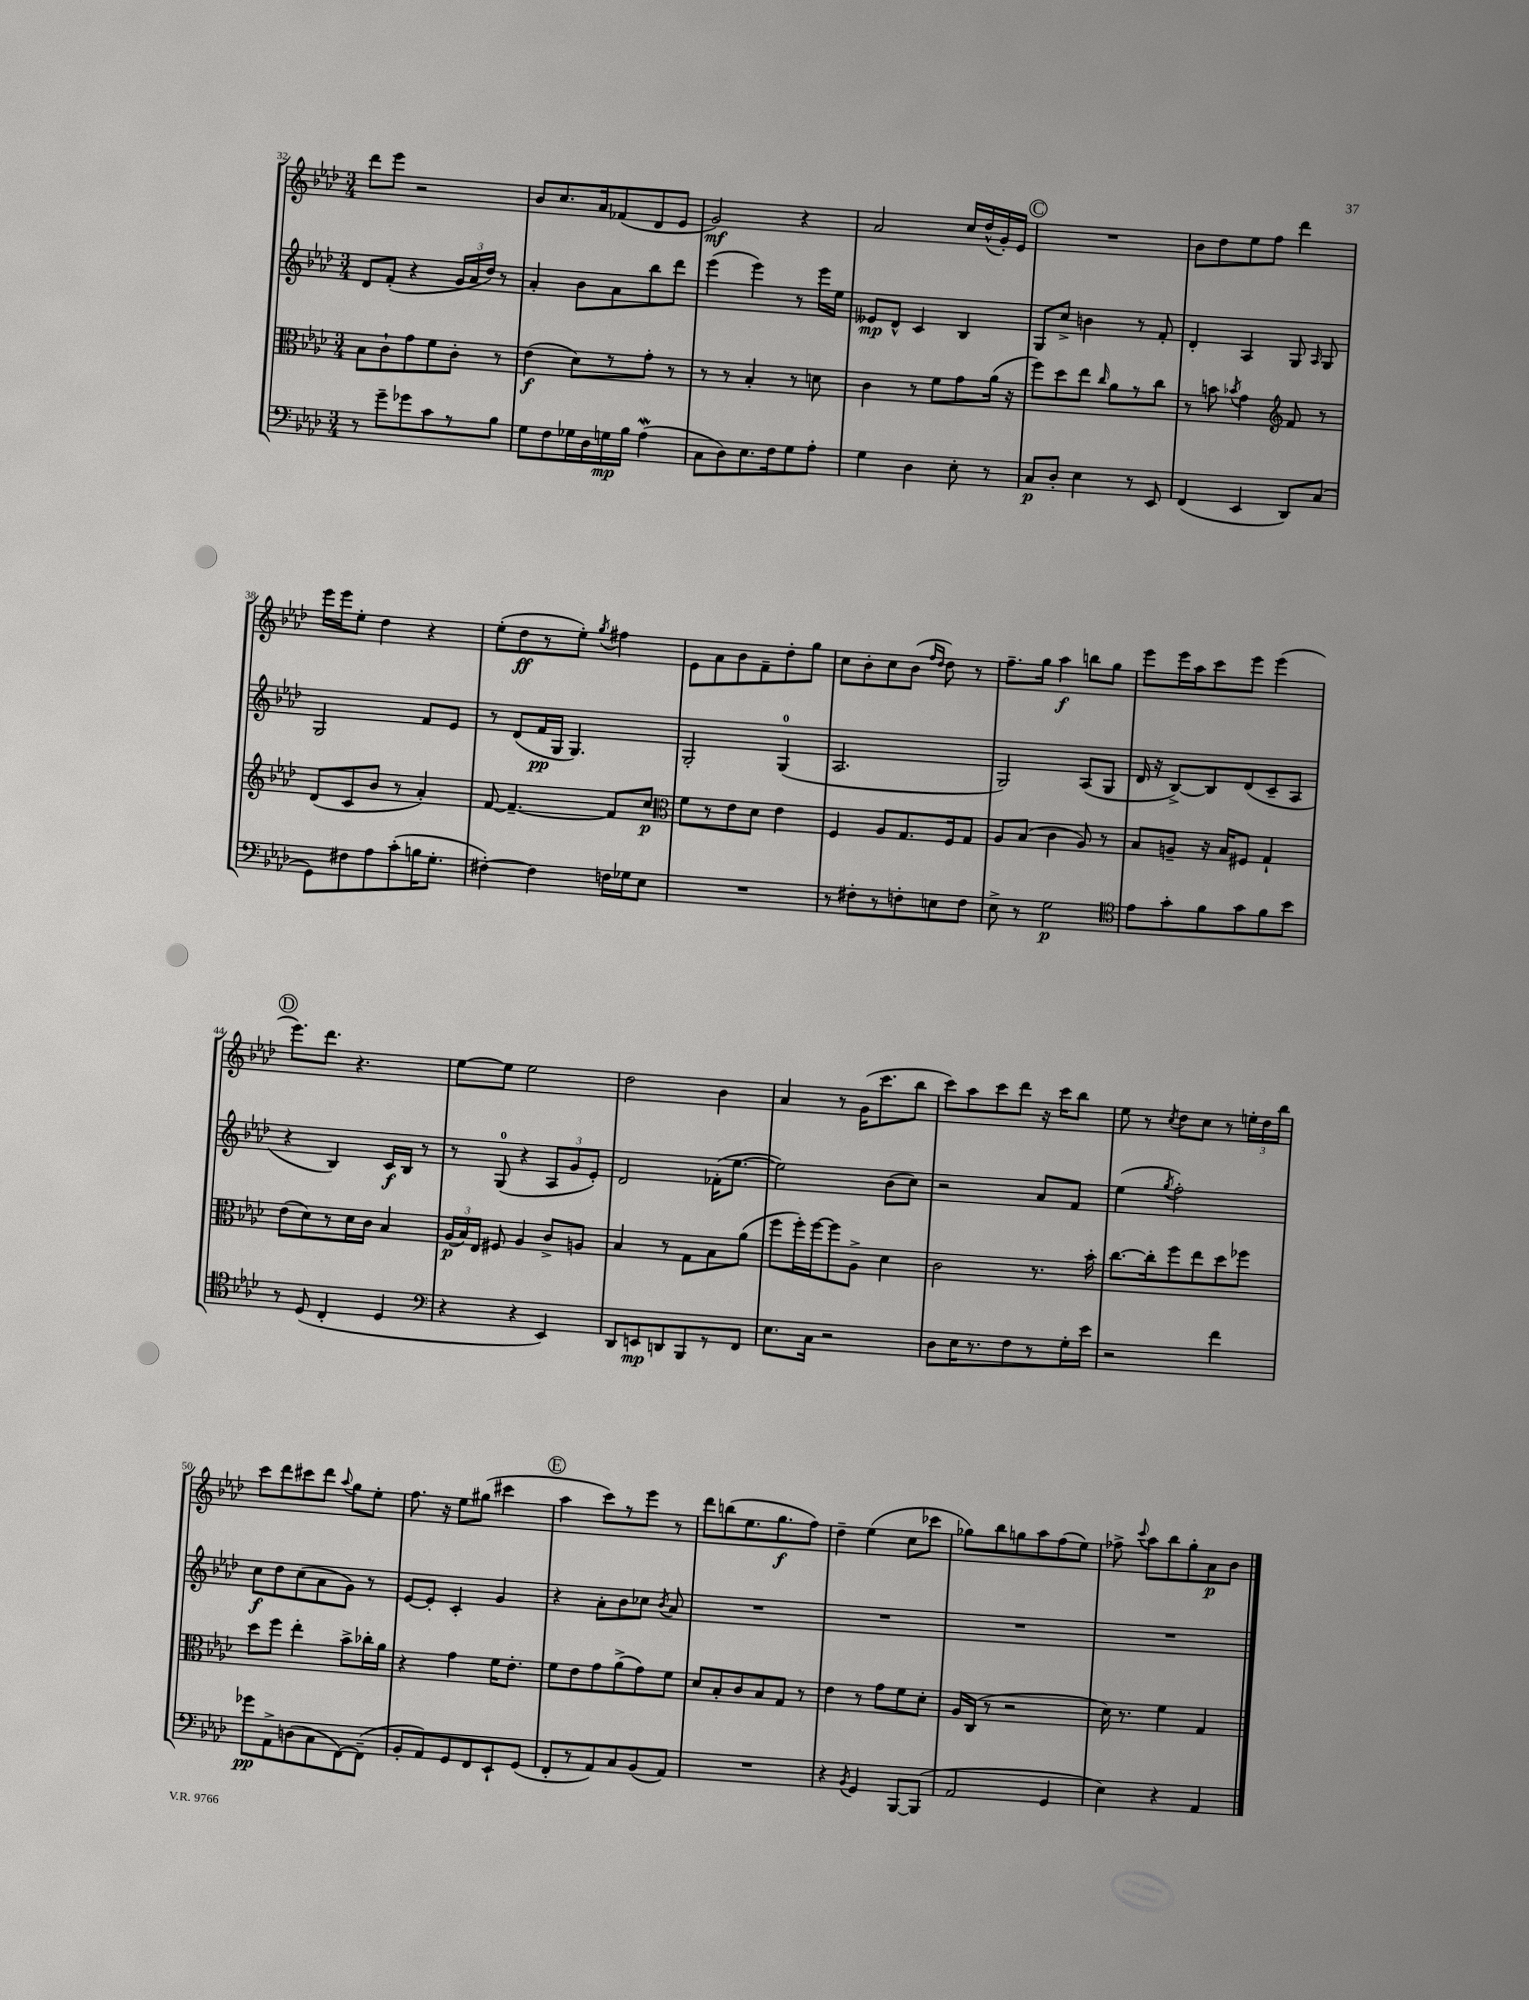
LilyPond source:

<<
\new StaffGroup <<
\new Staff = "s0" {
    \clef treble \key aes \major \numericTimeSignature \time 3/4
    \autoBeamOff des'''8[ ees'''8] r2 |
    bes'8[ c''8. aes'16 fes'8( des'8 ees'8] |
    g'2\mf) r4 |
    aes'2 c''16[ des''16-^( g'16-.) ees'16] |
    \mark \markup { \circle "C" } R2. |
    bes'8[ des''8 ees''8 f''8] des'''4 |
    ees'''16[ ees'''16 ees''8]-. des''4 r4 |
    ees''8[-.( des''8\ff r8 ees''8]-.) \acciaccatura { g''8 } fis''4 |
    ees'8[ aes'8 bes'8 f'8-- des''8-. g''8] |
    c''8[ bes'8-. c''8 bes'8]( \grace { f''16[ des''16] } des''8) r8 |
    f''8.[-- g''16] aes''4\f b''8[ g''8] |
    ees'''8[ ees'''16 aes''16 c'''8 ees'''8] ees'''4( |
    \mark \markup { \circle "D" } ees'''8.[) des'''8.] r4. |
    ees''8[~ ees''8] ees''2 |
    des''2 bes'4 |
    aes'4 r8 g'16[( c'''8. bes''8] |
    c'''8[) aes''8 c'''8 des'''8] r16 c'''16[ bes''8] |
    ees''8 r8 \acciaccatura { c''8 } des''8[ c''8] r8 \tuplet 3/2 { e''16[-. des''16 bes''16] } |
    c'''8[ des'''8 cis'''8 des'''8] \appoggiatura { aes''8 } g''8[ ees''8]-. |
    f''8. r16 ees''8[ gis''8]( cis'''4 |
    \mark \markup { \circle "E" } aes''4 c'''8[) r8 ees'''8] r8 |
    des'''8[ b''8( ees''8. g''8.\f f''8]) |
    des''4-- ees''4( c''8[ ces'''8] |
    ges''8[) bes''8 g''8 aes''8 f''8( ees''8]) |
    fes''8-> \appoggiatura { c'''8 } aes''8[ bes''8 g''8-. aes'8\p bes'8] \bar "|." |
}
\new Staff = "s1" {
    \clef treble \key aes \major \numericTimeSignature \time 3/4
    \autoBeamOff des'8[ f'8]-.( r4 \tuplet 3/2 { g'16[ aes'16 des''16]) } r8 |
    aes'4-. bes'8[ aes'8 bes''8 des'''8] |
    ees'''4( ees'''4) r8 ees'''16[ ees''16] |
    eeses'8[\mp des'8]-^ c'4 bes4 |
    \mark \markup { \circle "C" } g8[ c''8]-> b'4 r8 f'8-. |
    des'4-. aes4 g8 \grace { aes16 } g8 |
    g2 f'8[ ees'8] |
    r8 des'8[( f'16\pp g16] g4.) |
    g2-. g4-0( |
    aes2. |
    g2) aes8[( g8] |
    des'16 r16 bes8[~->) bes8 des'8( c'8-- aes8] |
    \mark \markup { \circle "D" } r4 bes4) c'16[\f bes16] r8 |
    r8 g8-0( r4 \tuplet 3/2 { aes8[ g'8 ees'8]-.) } |
    des'2 fes'16[-.( ees''8.]~ |
    ees''2) bes'8[( c''8]) |
    r2 aes'8[ f'8] |
    ees''4( \acciaccatura { g''8 } f''2-.) |
    c''8[\f des''8 c''8( aes'8 g'8]) r8 |
    ees'8[~ ees'8]-. c'4-. g'4 |
    \mark \markup { \circle "E" } r4 aes'8[-. bes'8 ces''8] \acciaccatura { bes'8 } aes'8 |
    R2. |
    R2. |
    R2. |
    R2. \bar "|." |
}
\new Staff = "s2" {
    \clef alto \key aes \major \numericTimeSignature \time 3/4
    \autoBeamOff bes8[ c'8-! g'8 f'8 c'8]-. r8 |
    ees'4\f( des'8[) r8 g'8]-. r8 |
    r8 r8 bes4-. r8 d'8 |
    c'4 r8 f'8[ g'8 aes'16]( r16 |
    \mark \markup { \circle "C" } f''8[) des''8 ees''8] \grace { c''16 } aes'8[ r8 c''8] |
    r8 b'8 \acciaccatura { bes'8 } g'4 \clef treble f'8 r8 |
    des'8[( c'8 bes'8] r8 aes'4-.) |
    f'8~ f'4.~-- f'8[ c''8]\p |
    \clef alto f'8[ r8 ees'8 des'8] ees'4 |
    f4 aes8[ g8. f16 g8] |
    aes8[ bes8]( c'4 aes8) r8 |
    bes8[ a8]-- r16 bes16[ fis8] g4-! |
    \mark \markup { \circle "D" } ees'8[( des'8) r8 des'16 c'16] bes4 |
    \tuplet 3/2 { aes16[\p( bes16) ees16] } fis8 aes4 c'8[-> a8] |
    bes4 r8 g8[ bes8 aes'8]( |
    f''8[ f''16-.) f''16~ f''8 aes8]-> des'4 |
    c'2 r8. bes'16-. |
    c''8.[~ c''16-. f''8 ees''8 des''8 fes''8] |
    des''8[ f''8] ees''4-. bes'8[-> ces''16-. aes'16] |
    r4 g'4 f'16[ ees'8.]-. |
    \mark \markup { \circle "E" } f'8[ ees'8 g'8 aes'8->( g'8) f'8] |
    des'8[ bes8-. c'8 bes8 g8] r8 |
    ees'4 r8 g'8[ f'8 des'8]-. |
    aes16[ c16]( r8 r2 |
    des'16) r8. f'4 g4 \bar "|." |
}
\new Staff = "s3" {
    \clef bass \key aes \major \numericTimeSignature \time 3/4
    \autoBeamOff r8 g'8[-- ges'8 c'8 r8 bes8] |
    g8[ f8 ges16 des16 g16\mp bes16] aes4\mordent( |
    c8[ des8) ees8. f16 g8 aes8]-. |
    g4 des4 ees8-. r8 |
    \mark \markup { \circle "C" } c8[\p des8]-. ees4 r8 ees,8 |
    f,4( ees,4 des,8[) c8]( |
    g,8[) fis8 aes8 c'8-.( b16 g8.]-. |
    fis4~-.) fis4 f16[ ges16 ees8] |
    R2. |
    r8 fis8[-. r8 f8-. e8 f8] |
    ees8-> r8 g2\p |
    \clef tenor ees'8[ g'8-. f'8 g'8 f'8 bes'8] |
    \mark \markup { \circle "D" } r8 des8( c4-. des4 |
    \clef bass r4 r4 ees,4) |
    des,8[ e,8\mp d,8 bes,,8 r8 f,8] |
    ees8.[ c16] r2 |
    des8[ ees16 r8. f8 r8 g16-. ees'16] |
    r2 f'4 |
    ges'8[\pp aes,8-> d8( c8 f,8~) f,8]--( |
    bes,8[-. aes,8) g,8 f,8 ees,8-! g,8]( |
    \mark \markup { \circle "E" } f,8[-. r8 aes,8) c8 bes,8( aes,8]) |
    R2. |
    r4 \acciaccatura { bes,8 } g,4 bes,,8[~ bes,,8]( |
    aes,2 g,4 |
    ees4) r4 aes,4 \bar "|." |
}
>>
>>
\layout { \context { \Score currentBarNumber = #32 } }
